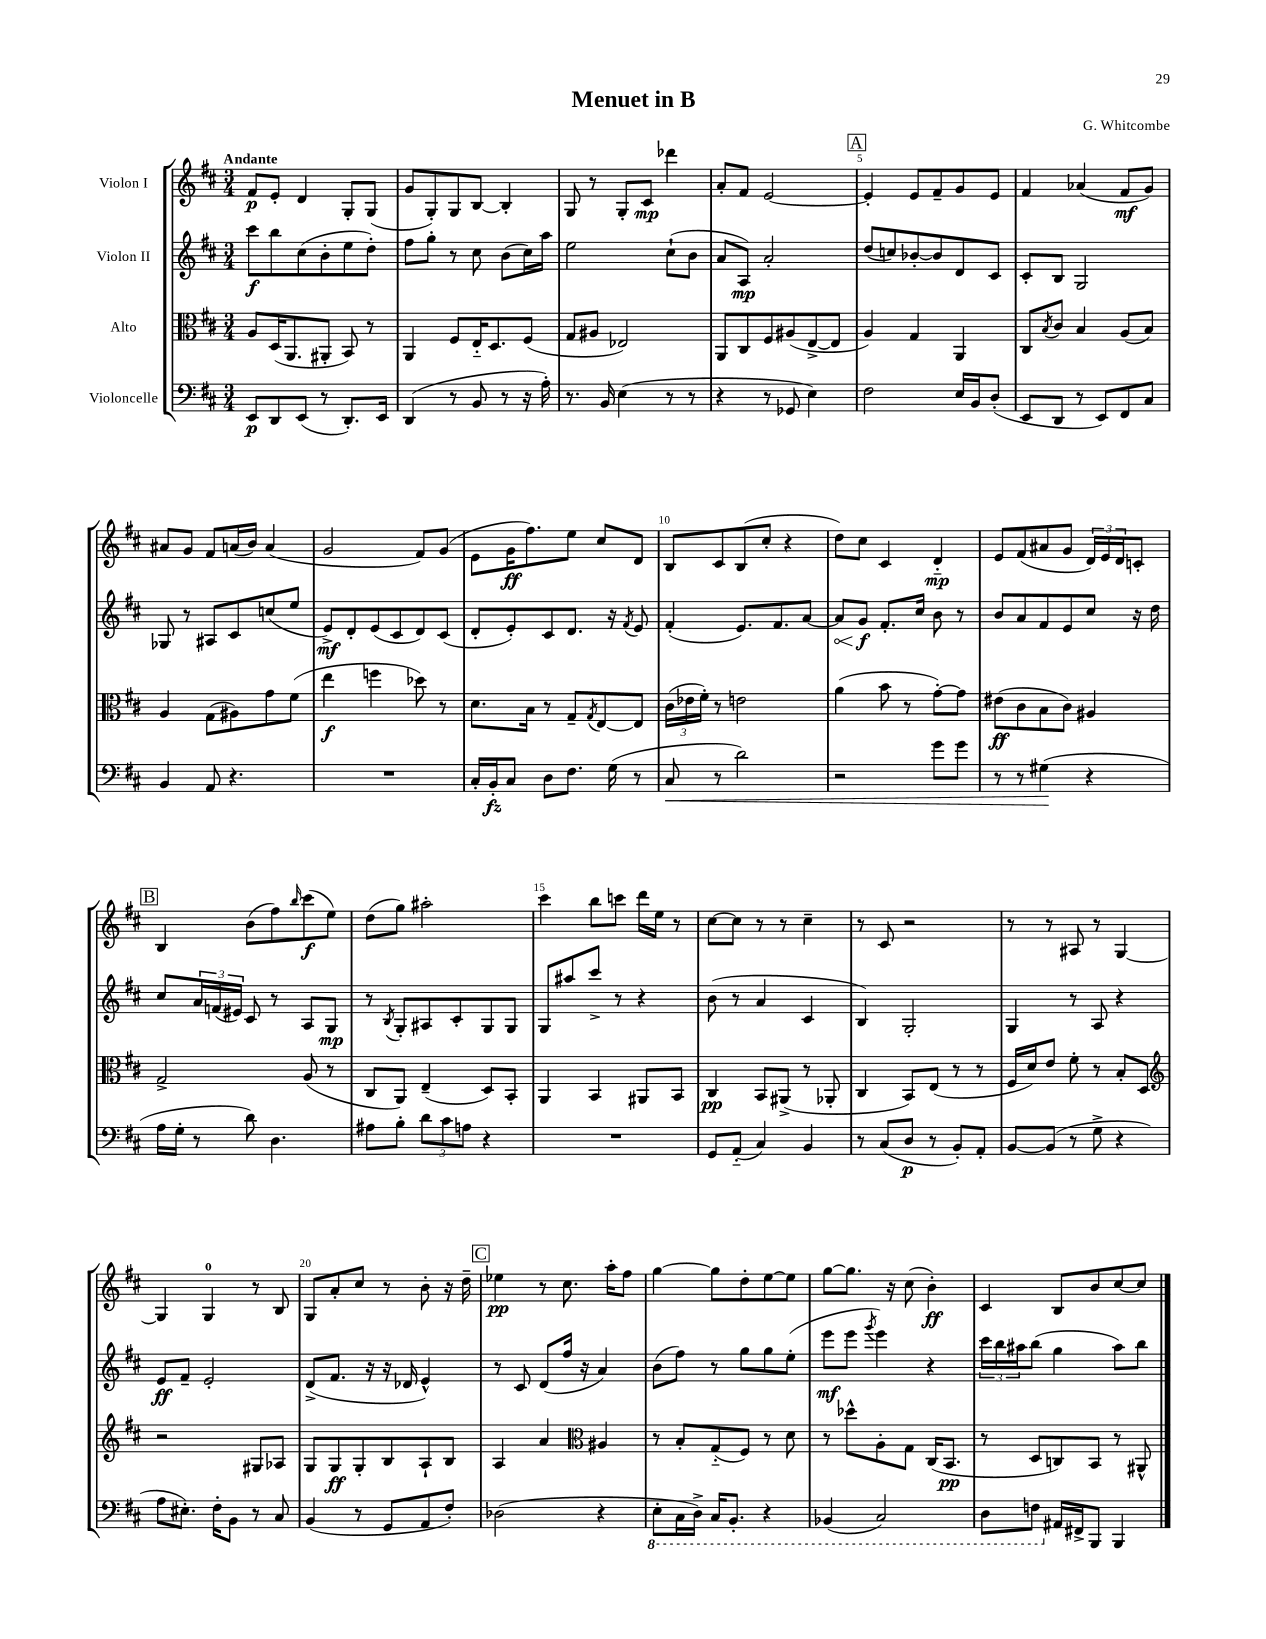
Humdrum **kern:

**kern	**dynam	**kern	**dynam	**kern	**dynam	**kern	**dynam
*part4	*part4	*part3	*part3	*part2	*part2	*part1	*part1
*staff4	*staff4	*staff3	*staff3	*staff2	*staff2	*staff1	*staff1
*I"Violoncelle	*	*I"Alto	*	*I"Violon II	*	*I"Violon I	*
*clefF4	*	*clefC3	*	*clefG2	*	*clefG2	*
*k[f#c#]	*	*k[f#c#]	*	*k[f#c#]	*	*k[f#c#]	*
*M3/4	*	*M3/4	*	*M3/4	*	*M3/4	*
=1	=1	=1	=1	=1	=1	=1	=1
!	!	!	!	!	!	!LO:TX:a:B:t=Andante	!
8EE/L	p	8A/L	.	8ccc#\L	f	8f#/L	p
8DD/	.	(16D/K	.	8bb\	.	8e'/J	.
.	.	8.AA/	.	.	.	.	.
(8EE/J	.	.	.	(8cc#\	.	4d/	.
8r	.	8AA#X'/J	.	8b'\	.	.	.
8.DD'/L)	.	8BB/)	.	8ee\	.	8G'/L	.
.	.	8r	.	8dd'\J)	.	(8G/J	.
16EE/Jk	.	.	.	.	.	.	.
=2	=2	=2	=2	=2	=2	=2	=2
(4DD/	.	4AA/	.	8ff#\L	.	8g/L	.
.	.	.	.	8gg'\J	.	8G'/)	.
8r	.	8F#/L	.	8r	.	8G/	.
8BB/	.	16E/K	.	8cc#\	.	[8B/J	.
.	.	8.D/	.	.	.	.	.
8r	.	.	.	(8b\L	.	4B'/]	.
16r	.	(8F#/J	.	16cc#\L)	.	.	.
16A'\)	.	.	.	16aa\JJ	.	.	.
=3	=3	=3	=3	=3	=3	=3	=3
8.r	.	8G/L	.	2ee\	.	8G/	.
.	.	8A#X/J	.	.	.	8r	.
16BB/	.	.	.	.	.	.	.
(4E\	.	2E-X/)	.	.	.	8G'/L	.
.	.	.	.	.	.	8c#/J	mp
8r	.	.	.	(8cc#`\L	.	4ddd-X\	.
8r	.	.	.	8b\J	.	.	.
=4	=4	=4	=4	=4	=4	=4	=4
4r	.	8AA/L	.	8a/L	.	8a'/L	.
.	.	8C#/	.	8A/J)	mp	8f#/J	.
8r	.	8F#/	.	2a'/	.	[2e/	.
8GG-X/	.	(8A#X/	.	.	.	.	.
4E\)	.	[8E^/	.	.	.	.	.
.	.	8E/J]	.	.	.	.	.
!!LO:REH:place=s1:t=A
=5	=5	=5	=5	=5	=5	=5	=5
2F#\	.	4A/)	.	(8dd/L	.	4e'/]	.
.	.	.	.	8ccn/)	.	.	.
.	.	4G/	.	[8b-X'/	.	8e/L	.
.	.	.	.	8b-/]	.	8f#~/	.
16E/LL	.	4AA/	.	8d/	.	8g/	.
16BB/J	.	.	.	.	.	.	.
(8D'/J	.	.	.	8c#/J	.	8e/J	.
=6	=6	=6	=6	=6	=6	=6	=6
8EE/L	.	8C#/L	.	8c#'/L	.	4f#/	.
.	.	8qB/	.	.	.	.	.
8DD/J	.	8c#/J	.	8B/J	.	.	.
8r	.	4B/	.	2G/	.	(4a-X/	.
8EE/L)	.	.	.	.	.	.	.
8FF#/	.	(8A/L	.	.	.	8f#/L	mf
8C#/J	.	8B/J)	.	.	.	8g/J)	.
!!LO:LB:g=z
=7	=7	=7	=7	=7	=7	=7	=7
4BB/	.	4A/	.	8G-X/	.	8a#X/L	.
.	.	.	.	8r	.	8g/J	.
8AA/	.	(8G\L	.	8A#X/L	.	8f#/L	.
4.r	.	8A#X\)	.	8c#/	.	(16an/L	.
.	.	.	.	.	.	16b/JJ)	.
.	.	8g\	.	(8ccn/	.	(4a/	.
.	.	(8f#\J	.	8ee/J	.	.	.
=8	=8	=8	=8	=8	=8	=8	=8
2.r	.	4ee\	f	8e^/L)	mf	2g/	.
.	.	.	.	8d'/	.	.	.
.	.	4ffn\	.	(8e/	.	.	.
.	.	.	.	8c#/	.	.	.
.	.	8dd-X\)	.	8d/)	.	8f#/L)	.
.	.	8r	.	(8c#/J	.	(8g/J	.
=9	=9	=9	=9	=9	=9	=9	=9
16C#'/LL	.	8.d\L	.	8d'/L	.	8e\L	.
16BB'/J	fz	.	.	.	.	.	.
8C#/J	.	.	.	8e'/)	.	16g\K	ff
.	.	16B\Jk	.	.	.	8.ff#\)	.
8D\L	.	8r	.	8c#/	.	.	.
8.F#\J	.	8G~/L	.	8.d/J	.	8ee\J	.
.	.	8qG/	.	.	.	.	.
.	.	[8E/	.	.	.	8cc#/L	.
(16G\	.	.	.	16r	.	.	.
.	.	.	.	8qf#/	.	.	.
8r	.	8E/J]	.	8e/	.	8d/J	.
=10	=10	=10	=10	=10	=10	=10	=10
!	!LO:HP:b	!	!	!	!	!	!
8C#/	<	(24c#\LL	.	(4f#'/	.	8B/L	.
.	.	24e-X\	.	.	.	.	.
.	.	24f#'\JJ)	.	.	.	.	.
8r	.	8r	.	.	.	8c#/	.
2d\)	.	2en\	.	8.e/L)	.	(8B/	.
.	.	.	.	.	.	8cc#'/J	.
.	.	.	.	8.f#/	.	.	.
.	.	.	.	.	.	4r	.
.	.	.	.	[8a/J	.	.	.
=11	=11	=11	=11	=11	=11	=11	=11
!	!	!	!	!	!LO:HP:b	!	!
2r	.	(4a\	.	8a/L]	<	8dd\L)	.
.	.	.	.	8g/J	f	8cc#\J	.
.	.	8b\	.	8.f#'/L	[	4c#/	.
.	.	8r	.	.	.	.	.
.	.	.	.	16cc#/Jk	.	.	.
8g\L	.	[8g'\L)	.	8b\	.	4d/	mp
8g\J	.	8g\J]	.	8r	.	.	.
=12	=12	=12	=12	=12	=12	=12	=12
8r	.	(8e#X\L	ff	8b/L	.	8e/L	.
8r	.	8c#\	.	8a/	.	(8f#/	.
(4G#X\	.	8B\	.	8f#/	.	8a#X/	.
.	.	8c#\J)	.	8e/	.	8g/J	.
4r	[	4A#X/	.	8cc#/J	.	24d/LL)	.
.	.	.	.	.	.	24e/	.
.	.	.	.	.	.	24d/J	.
.	.	.	.	16r	.	8cn'/J	.
.	.	.	.	16dd\	.	.	.
!!LO:LB:g=z
!!LO:REH:place=s1:t=B
=13	=13	=13	=13	=13	=13	=13	=13
16A\LL	.	2G^/	.	8cc#/L	.	4B/	.
16G'\JJ	.	.	.	.	.	.	.
8r	.	.	.	24a/L	.	.	.
.	.	.	.	(24fn/	.	.	.
.	.	.	.	24e#X/JJ)	.	.	.
8d\)	.	.	.	8c#/	.	(8b\L	.
4.D\	.	.	.	8r	.	8ff#\)	.
.	.	.	.	.	.	16qqbb/	.
.	.	(8A/	.	8A/L	.	(8ccc#\	f
.	.	8r	.	8G/J	mp	8ee\J)	.
=14	=14	=14	=14	=14	=14	=14	=14
8A#X\L	.	8C#/L	.	8r	.	(8dd\L	.
.	.	.	.	8qB/	.	.	.
8B'\J	.	8AA/J)	.	8G'/L	.	8gg\J)	.
12d\L	.	(4E~/	.	8A#X/	.	2aa#X'\	.
12c#\	.	.	.	.	.	.	.
.	.	.	.	8c#'/	.	.	.
12An\J	.	.	.	.	.	.	.
4r	.	8D/L)	.	8G/	.	.	.
.	.	8BB'/J	.	8G/J	.	.	.
=15	=15	=15	=15	=15	=15	=15	=15
2.r	.	4AA/	.	8G/L	.	4ccc#\	.
.	.	.	.	8aa#X/	.	.	.
.	.	4BB/	.	8ccc#^/J	.	8bb\L	.
.	.	.	.	8r	.	8cccn\J	.
.	.	8AA#X/L	.	4r	.	16ddd\LL	.
.	.	.	.	.	.	16ee\JJ	.
.	.	8BB/J	.	.	.	8r	.
=16	=16	=16	=16	=16	=16	=16	=16
8GG/L	.	4C#/	pp	(8b\	.	[8cc#\L	.
(8AA/J	.	.	.	8r	.	8cc#\J]	.
4C#/)	.	8BB/L	.	4a/	.	8r	.
.	.	(8AA#X^/J	.	.	.	8r	.
4BB/	.	8r	.	4c#/	.	4cc#~\	.
.	.	8AA-X'/	.	.	.	.	.
=17	=17	=17	=17	=17	=17	=17	=17
8r	.	4C#/	.	4B/)	.	8r	.
(8C#/L	.	.	.	.	.	8c#/	.
8D/J	p	8BB/L)	.	2G'/	.	2r	.
8r	.	(8E/J	.	.	.	.	.
8BB'/L)	.	8r	.	.	.	.	.
8AA'/J	.	8r	.	.	.	.	.
=18	=18	=18	=18	=18	=18	=18	=18
[8BB/L	.	16F#/LL	.	4G/	.	8r	.
.	.	16d/J)	.	.	.	.	.
(8BB/J]	.	8e/J	.	.	.	8r	.
8r	.	8f#'\	.	8r	.	8A#X/	.
8G^\	.	8r	.	8A/	.	8r	.
4r	.	8B'/L	.	4r	.	[4G/	.
.	.	8D/J	.	.	.	.	.
!!LO:LB:g=z
=19	=19	=19	=19	=19	=19	=19	=19
*	*	*clefG2	*	*	*	*	*
8A\L	.	2r	.	8e/L	ff	4G/]	.
8.E#X'\J)	.	.	.	8f#~/J	.	.	.
.	.	.	.	2e'/	.	4G/	.
16F#'\KL	.	.	.	.	.	.	.
8BB\J	.	.	.	.	.	.	.
8r	.	8G#X/L	.	.	.	8r	.
8C#/	.	8A-X/J	.	.	.	8B/	.
=20	=20	=20	=20	=20	=20	=20	=20
(4BB/	.	8G/L	.	(8d^/L	.	8G/L	.
.	.	8G/	ff	8.f#/J	.	8a'/	.
8r	.	8G'/	.	.	.	8cc#/J	.
.	.	.	.	16r	.	.	.
8GG/L	.	8B/	.	16r	.	8r	.
.	.	.	.	16d-X/	.	.	.
8AA/	.	8A`/	.	4e^^/)	.	8b'\	.
8F#'/J)	.	8B/J	.	.	.	16r	.
.	.	.	.	.	.	16dd~\	.
!!LO:REH:place=s1:t=C
=21	=21	=21	=21	=21	=21	=21	=21
(2D-X\	.	4A/	.	8r	.	4ee-X\	pp
.	.	.	.	8c#/	.	.	.
.	.	4a/	.	(8d/L	.	8r	.
.	.	.	.	16ff#/Jk	.	8.cc#\	.
.	.	.	.	16r	.	.	.
*	*	*clefC3	*	*	*	*	*
4r	.	4A#X/	.	4a/)	.	.	.
.	.	.	.	.	.	16aa'\KL	.
.	.	.	.	.	.	8ff#\J	.
=22	=22	=22	=22	=22	=22	=22	=22
*8ba	*	*	*	*	*	*	*
8EE'\L	.	8r	.	(8b\L	.	[4gg\	.
16CC#\L	.	8B'/L	.	8ff#\J)	.	.	.
16DD^\JJ)	.	.	.	.	.	.	.
16CC#/KL	.	(8G/	.	8r	.	8gg\L]	.
8.BBB'/J	.	.	.	.	.	.	.
.	.	8F#/J)	.	8gg\L	.	8dd'\	.
4r	.	8r	.	8gg\	.	[8ee\	.
.	.	8d\	.	(8ee'\J	.	8ee\J]	.
=23	=23	=23	=23	=23	=23	=23	=23
(4BBB-X/	.	8r	.	8eee\L	mf	[8gg\L	.
.	.	8dd-X^^\L	.	8eee\J	.	8.gg\J]	.
.	.	.	.	8qggg/	.	.	.
2CC#/)	.	8A'\	.	4eee\)	.	.	.
.	.	.	.	.	.	16r	.
.	.	8G\J	.	.	.	(8cc#\	.
.	.	(16C#/KL	.	4r	.	4b'\)	ff
.	.	8.BB/J	pp	.	.	.	.
=24	=24	=24	=24	=24	=24	=24	=24
8DD\L	.	8r	.	24ccc#\LL	.	4c#/	.
.	.	.	.	24bb\	.	.	.
.	.	.	.	24aa#X\J	.	.	.
8FFn\J	.	8D/L	.	(8bb\J	.	.	.
*X8ba	*	*	*	*	*	*	*
16AA#X/LL	.	8Cn/)	.	4gg\	.	8B/L	.
16FF#X^/J	.	.	.	.	.	.	.
8BBB/J	.	8BB/J	.	.	.	8b/	.
4BBB/	.	8r	.	8aa#\L)	.	[8cc#/	.
.	.	8AA#X^^/	.	8bb\J	.	8cc#/J]	.
==	==	==	==	==	==	==	==
*-	*-	*-	*-	*-	*-	*-	*-
